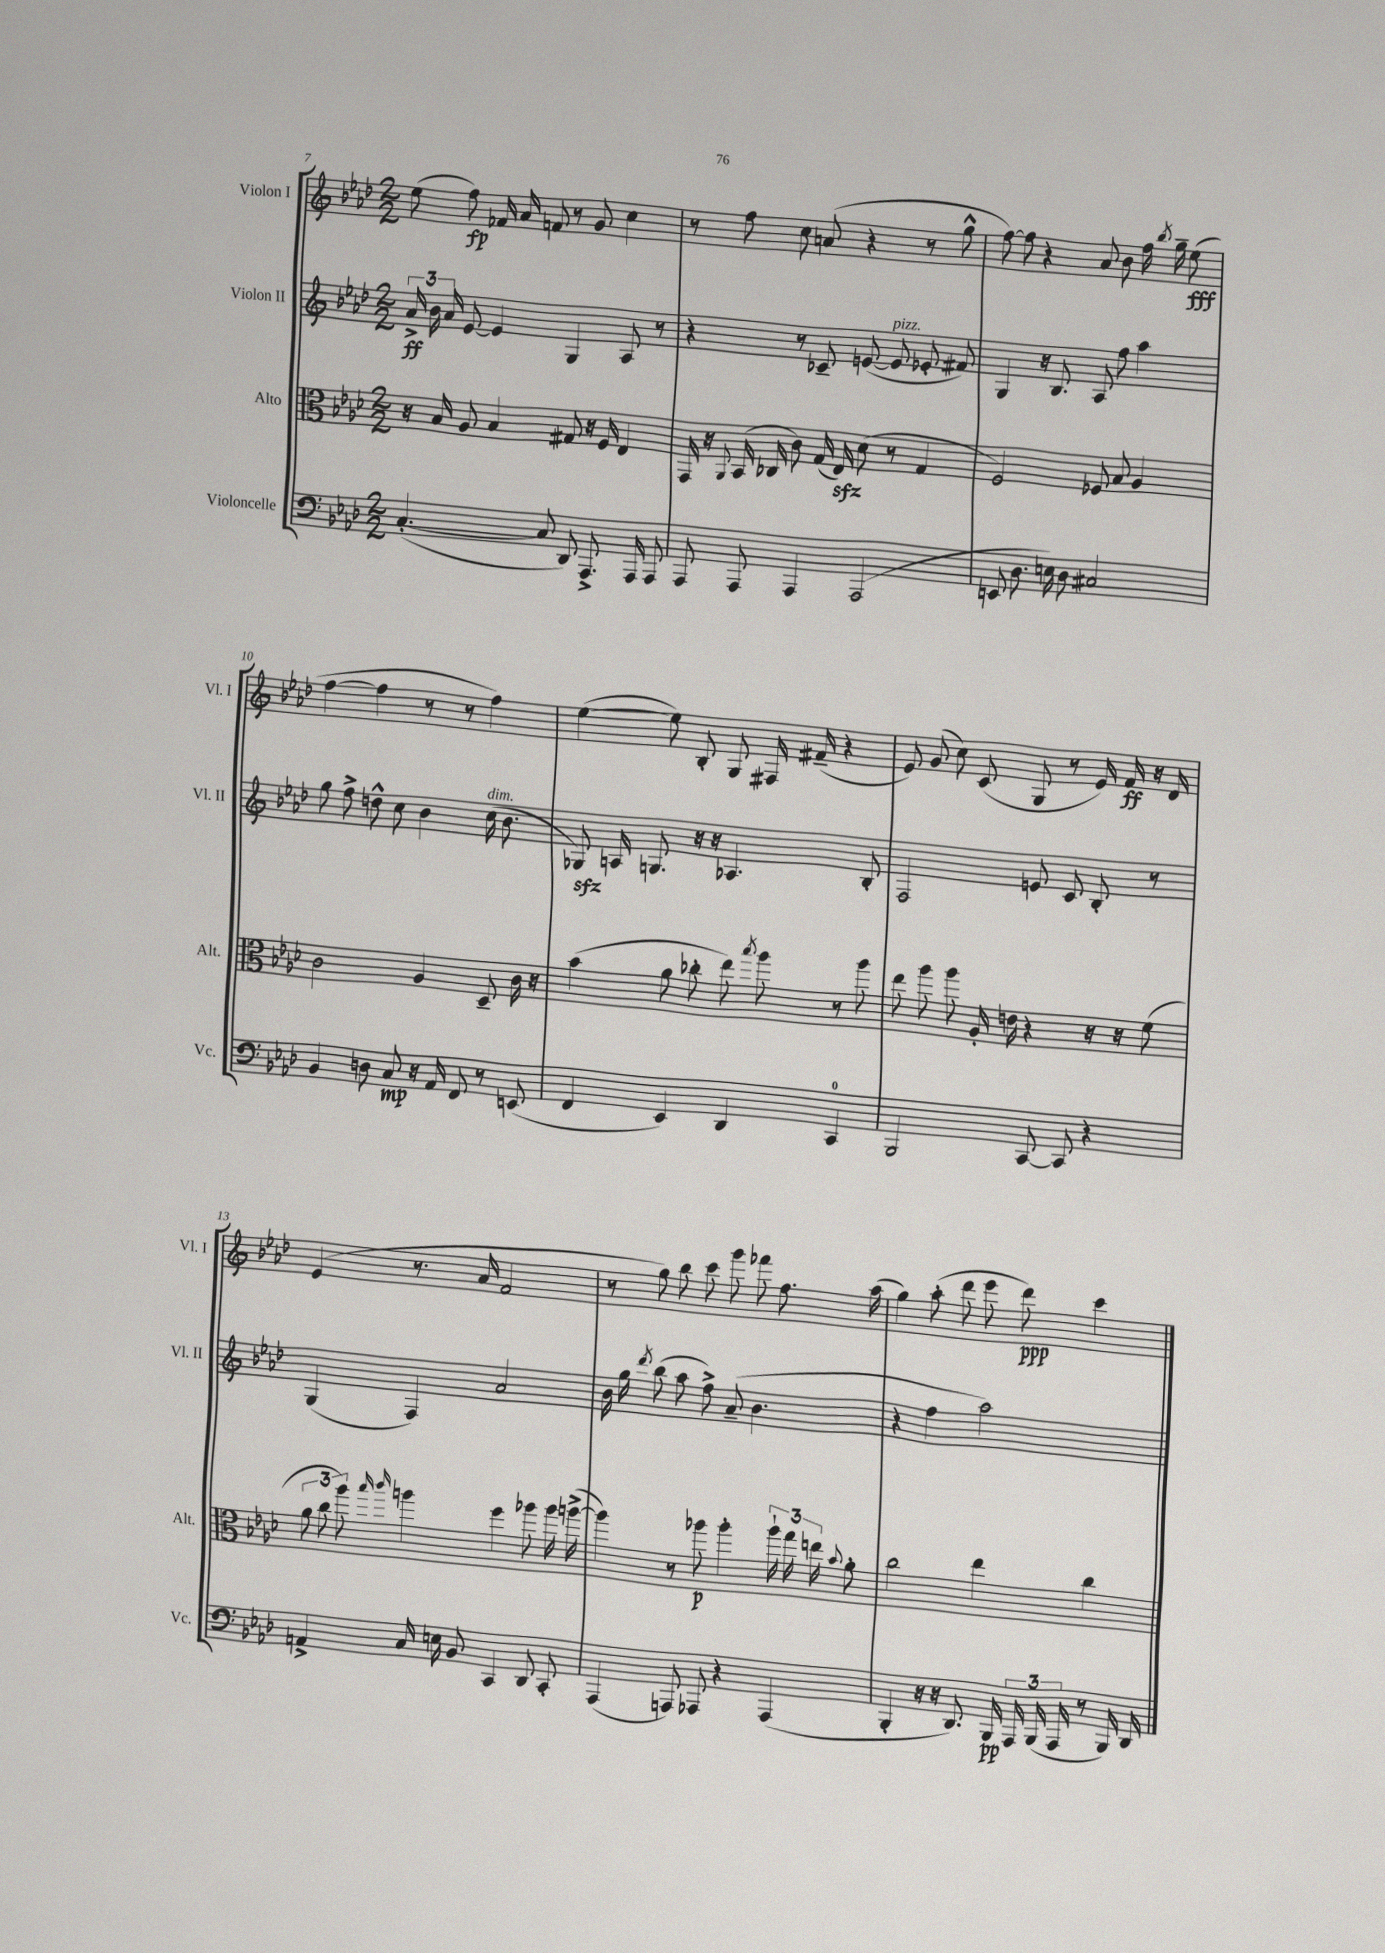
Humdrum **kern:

**kern	**kern	**kern	**kern
*staff4	*staff3	*staff2	*staff1
*clefF4	*clefC3	*clefG2	*clefG2
*k[b-e-a-d-]	*k[b-e-a-d-]	*k[b-e-a-d-]	*k[b-e-a-d-]
*M2/2	*M2/2	*M2/2	*M2/2
([4.C'	16r	24a-^	(8ee-
.	.	24b-	.
.	16B-	.	.
.	.	24a-	.
.	8A-	[8e-	8ff)
.	4B-	4e-]	16f-
.	.	.	16a-
8C]	.	.	8f
8DD-)	8G#	4G	8r
8.AAA-^	16r	.	8g
.	16F	.	.
.	4E-	8A-	4cc
16AAA-	.	.	.
8AAA-	.	8r	.
=	=	=	=
8AAA-	16GG	4r	8r
.	16r	.	.
.	8qqAA-	.	.
8AAA-	(16BB-	.	8ff
.	16C-	.	.
4AAA-	8c)	8r	8cc
.	(16G	8c-~	(8a
.	16E-)	.	.
(2AAA-	(8d-	([8e	4r
.	8r	8e]	.
.	4G	8e-'	8r
.	.	8f#)	8gg^^
=	=	=	=
8EE	2F)	4G	[8ff)
8.D-	.	.	8ff]
.	.	16r	4r
16E)	.	8.B-	.
8D-	.	.	.
2C#	8F-	8A-	8a-
.	8B-	8ff	8b-
.	4A-	4aa-	16ff
.	.	.	8qbb-
.	.	.	16gg~
.	.	.	(8ee-
=	=	=	=
4BB-	2c	8gg	[4ff
.	.	8ff^	.
8D	.	8dd^^	4ff]
8C	.	8cc	.
16r	4A-	4b-	8r
16AA-	.	.	.
8FF	.	.	8r
8r	8D-~	(16cc	4ff)
.	.	8.b-	.
(8EE	16c	.	.
.	16r	.	.
=	=	=	=
4FF	(4b-	8G-)	([4ee-
.	.	16A	.
.	.	8.G	.
4EE-)	8a-	.	8ee-])
.	8cc-'	16r	8B-'
.	.	16r	.
4DD-	8ee-)	4.A-	8G
.	8qbb-	.	.
.	8aa-	.	16F#
.	.	.	(16f#~
4CC	8r	.	4r
.	8aa-	8B-'	.
=	=	=	=
2BBB-	8ee-	2F	8e-)
.	8aa-	.	(8g
.	8aa-	.	8cc)
.	16A-'	.	(8c
.	16e	.	.
[8CC	4r	8e	8G
8CC]	.	8c	8r
4r	16r	8B-'	16e-)
.	16r	.	16f
.	(8f	8r	16r
.	.	.	16d-
=	=	=	=
4AA^	12a-	(4G	(4e-
.	12cc	.	.
.	12aa-)	.	.
.	16qqbb-	.	.
.	16qqccc	.	.
16C	4aa	4F)	8.r
16E	.	.	.
8BB-	.	.	.
.	.	.	16a-
4CC	4ff	2a-	2f
8DD-	8aa-	.	.
8CC'	16aa-	.	.
.	([16aa^	.	.
=	=	=	=
(4AAA-	4aa])	16b-	8r
.	.	16gg	.
.	.	8qddd-	.
.	.	(8bb-	8gg)
8AAA)	8r	8aa-	8bb-
8AAA-	8aa-	8ff^)	8ccc
4r	4aa-'	(8a-~	8ggg
.	.	4.b-	8fff-
(4AAA-	24aa-`	.	8.ff
.	24gg	.	.
.	24ee	.	.
.	8qqb-	.	.
.	8a-'	.	.
.	.	.	(16aa-
=	=	=	=
4BBB-'	2cc	4r	4gg)
16r	.	4ff	(8aa-'
16r	.	.	.
8.DD-)	.	.	8ddd-
.	4ee-	2aa-)	8eee-
16BBB-	.	.	.
24AAA-	.	.	8ddd-)
(24BBB-	.	.	.
24AAA-	.	.	.
8r	4cc	.	4ccc
16BBB-)	.	.	.
16DD-	.	.	.
==	==	==	==
*-	*-	*-	*-
